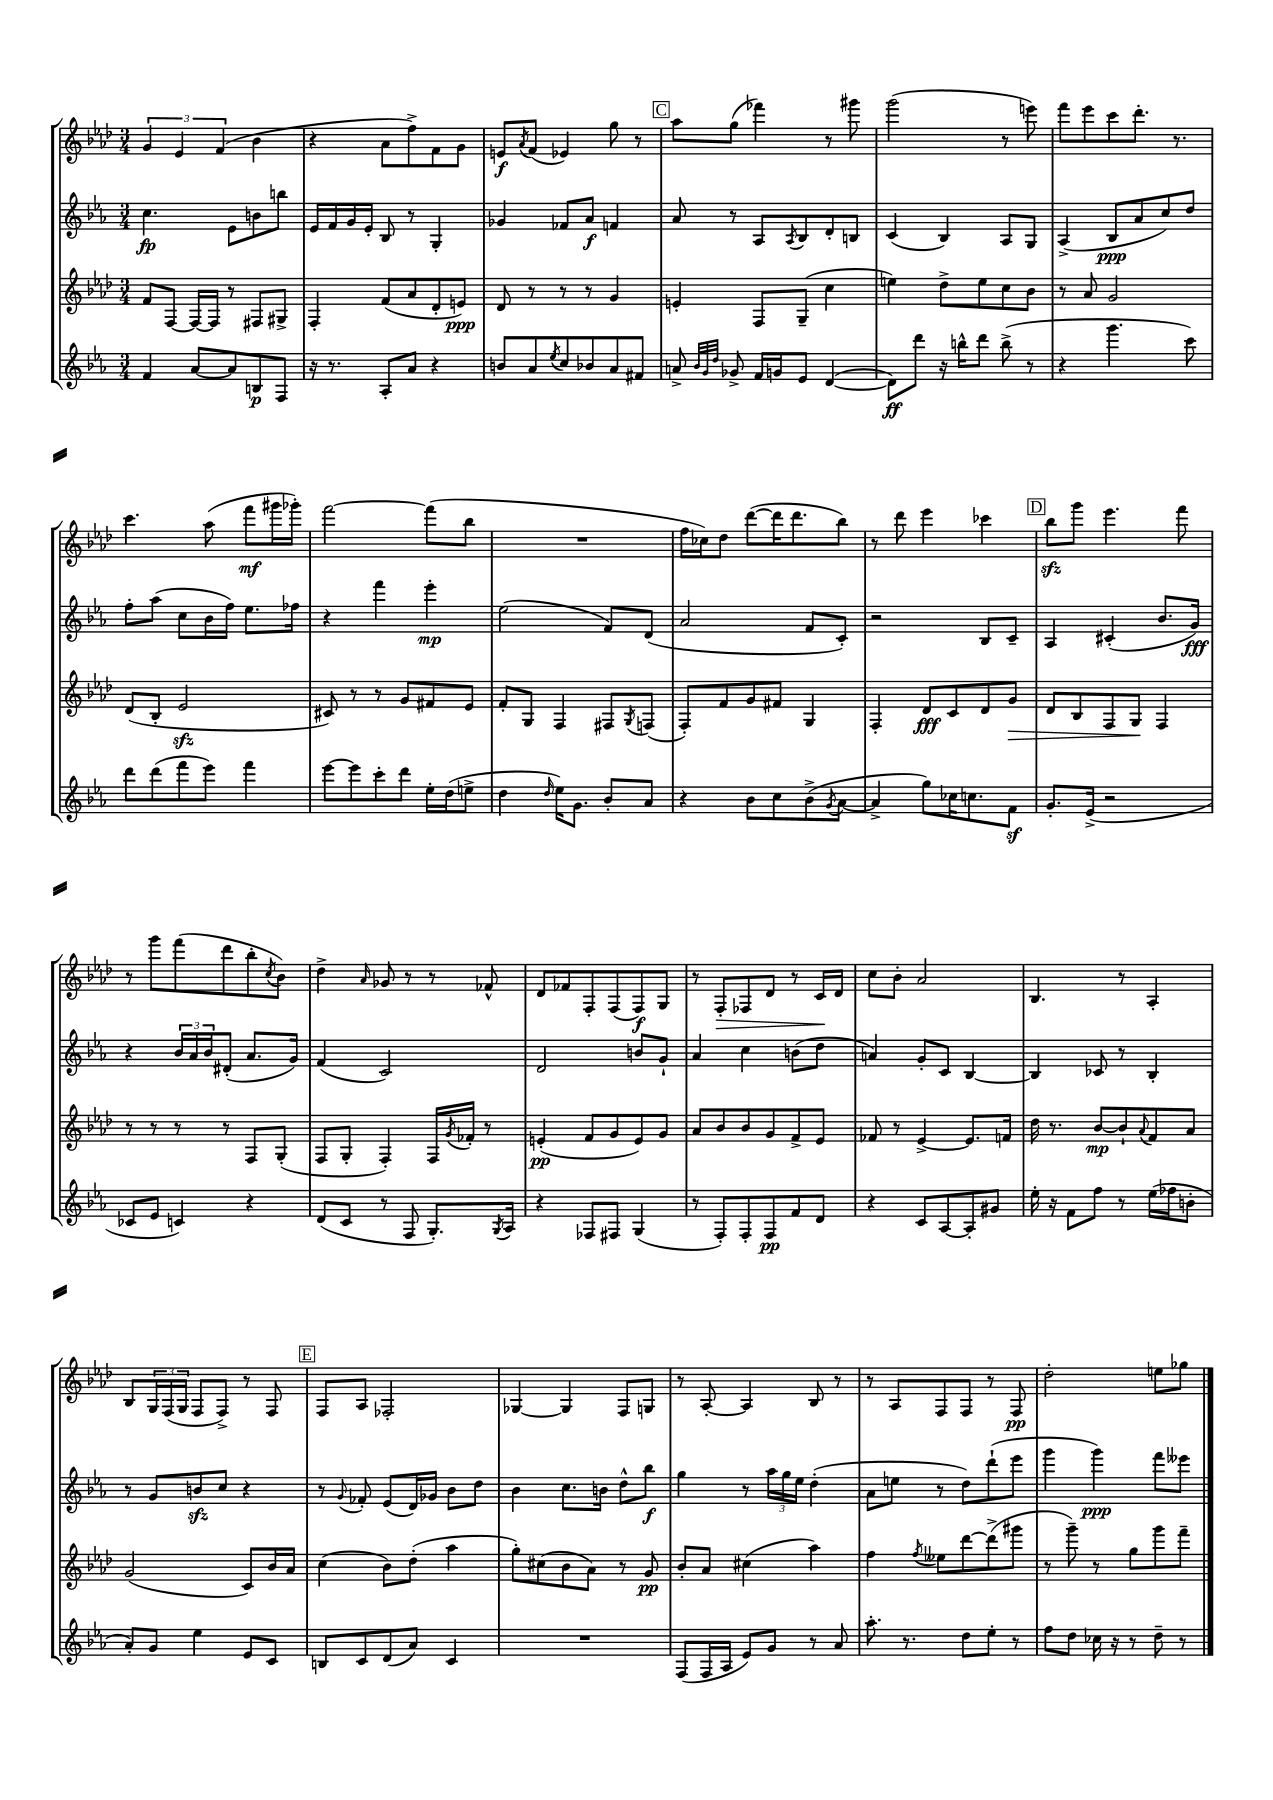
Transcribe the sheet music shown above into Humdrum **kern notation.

**kern	**kern	**kern	**kern
*staff4	*staff3	*staff2	*staff1
*clefG2	*clefG2	*clefG2	*clefG2
*k[b-e-a-]	*k[b-e-a-d-]	*k[b-e-a-]	*k[b-e-a-d-]
*M3/4	*M3/4	*M3/4	*M3/4
4f	8f	4.cc	6g
.	[8F	.	.
.	.	.	6e-
[8a-	16F_	.	.
.	16F]	.	.
.	.	.	(6f
8a-]	8r	8e-	.
8B	8F#	8b	4b-
8F	8G#^	8bb	.
=	=	=	=
16r	4F'	16e-	4r
8.r	.	16f	.
.	.	16g	.
.	.	16e-'	.
8A-'	(8f	8B-	8a-
8a-	8a-	8r	8ff^)
4r	8d-'	4G'	8f
.	8e)	.	8g
=	=	=	=
8b	8d-	4g-	8e
.	.	.	8qa-
8a-	8r	.	(8f
8qee-	.	.	.
8cc	8r	8f-	4e-)
8b-	8r	8a-	.
8a-	4g	4f	8gg
8f#	.	.	8r
=	=	=	=
8a^	4e'	8a-	8aa-
32qqb-	.	.	.
32qqg	.	.	.
32qqdd	.	.	.
8g-^	.	8r	(8gg
16f	8F	8A-	4fff-)
16g	.	.	.
.	.	8qA-	.
8e-	(8G~	8B-	.
([4d	4cc	8d'	8r
.	.	8B	8ggg#
=	=	=	=
8d])	4ee)	(4c	(2ggg
8ddd	.	.	.
16r	8dd-^	4B-)	.
16bb^^	.	.	.
8ddd	8ee	.	.
(8bb^	8cc	8A-	8r
8r	8b-	8G	8eee)
=	=	=	=
4r	8r	(4A-^	8fff
.	8a-	.	8eee-
4.ggg	2g	8B-	8ccc
.	.	8a-	8.ddd-'
.	.	8cc)	.
.	.	.	8.r
8ccc)	.	8dd	.
=	=	=	=
8ddd	(8d-	8ff'	4.ccc
(8ddd	8B-'	(8aa-	.
8fff	2e-	8cc	.
8eee-)	.	16b-	(8aa-
.	.	16ff)	.
4fff	.	8.ee-	8fff
.	.	.	16ggg#
.	.	16ff-	16ggg-')
=	=	=	=
[8eee-	8c#)	4r	[2fff
8eee-]	8r	.	.
8ccc'	8r	4fff	.
8ddd	8g	.	.
16ee-'	8f#	4eee-'	(8fff]
(16dd	.	.	.
8ee^	8e-	.	8bb-
=	=	=	=
4dd	8f'	(2ee-	2.r
.	8G	.	.
16qqdd	.	.	.
16ee-)	4F	.	.
8.g	.	.	.
8b-'	8F#	8f)	.
.	8qG	.	.
8a-	(8F	(8d	.
=	=	=	=
4r	8F')	2a-	16ff
.	.	.	16cc-)
.	8f	.	8dd-
8b-	8g	.	([8ddd-
8cc	8f#	.	16ddd-]
.	.	.	8.ddd-
(8b-^	4G	8f	.
8qg	.	.	.
[8a-	.	8c')	8bb-)
=	=	=	=
4a-^]	4F'	2r	8r
.	.	.	8ddd-
8gg)	8d-	.	4eee-
16cc-	8c	.	.
8.cc	.	.	.
.	8d-	8B-	4ccc-
8f	8g	8c~	.
=	=	=	=
8.g'	8d-	4A-	8bb-
.	8B-	.	8ggg
(16e-^	.	.	.
2r	8F	(4c#'	4.eee-
.	8G	.	.
.	4F	8.b-	.
.	.	.	8fff
.	.	16g)	.
=	=	=	=
8c-	8r	4r	8r
8e-	8r	.	8ggg
4c)	8r	24b-	(8fff
.	.	24a-	.
.	.	24b-	.
.	8r	(8d#'	8ddd-
4r	8F	8.a-	8bb-'
.	.	.	8qcc
.	(8G'	.	8b-)
.	.	16g)	.
=	=	=	=
(8d	8F	(4f	4dd-^
8c	8G'	.	.
.	.	.	16qqa-
8r	4F')	2c)	8g-
8F	.	.	8r
8.G')	16F	.	8r
.	8qg	.	.
.	16f-'	.	.
.	8r	.	8f-^^
8qG	.	.	.
16A-	.	.	.
=	=	=	=
4r	(4e'	2d	8d-
.	.	.	8f-
8F-	8f	.	8F'
8F#	8g	.	(8F
(4G	8e)	8b	8F)
.	8g	8g`	8G
=	=	=	=
8r	8a-	4a-	8r
8F')	8b-	.	8F'
8F'	8b-	4cc	8F-
8F	8g	.	8d-
8f	8f^	(8b	8r
8d	8e-	8dd	16c
.	.	.	16d-
=	=	=	=
4r	8f-	4a)	8cc
.	8r	.	8b-'
8c	[4e-^	8g'	2a-
[8A-	.	8c	.
8A-']	8.e-]	[4B-	.
8g#	.	.	.
.	16f	.	.
=	=	=	=
16ee-'	16dd-	4B-]	4.B-
16r	8.r	.	.
8f	.	.	.
8ff	[8b-	8c-	.
8r	8b-`]	8r	8r
.	8qqa-	.	.
(16ee-	8f	4B-'	4A-'
16ff-	.	.	.
8b'	8a-	.	.
=	=	=	=
8a-')	(2g	8r	8B-
8g	.	8g	24G
.	.	.	(24F
.	.	.	24G
4ee-	.	8b	8F
.	.	8cc	8F^)
8e-	8c)	4r	8r
8c	16b-	.	8F
.	16a-	.	.
=	=	=	=
8B	(4cc	8r	8F
.	.	8qqg	.
8c	.	8f-'	8A-
(8d	8b-)	(8e-	2F-'
8a-)	(8dd-'	16d)	.
.	.	16g-	.
4c	4aa-	8b-	.
.	.	8dd	.
=	=	=	=
2.r	8gg')	4b-	[4G-
.	(8cc#	.	.
.	8b-	8.cc	4G-]
.	8a-)	.	.
.	.	16b	.
.	8r	8dd^^	8F
.	8g	8bb-	8G
=	=	=	=
(8F	8b-'	4gg	8r
16F	8a-	.	[8A-'
16A-	.	.	.
8e-)	(4cc#	8r	4A-]
8g	.	24aa-	.
.	.	24gg	.
.	.	24ee-	.
8r	4aa-)	(4dd'	8B-
8a-	.	.	8r
=	=	=	=
8.aa-'	4ff	8a-	8r
.	.	8ee	8A-
8.r	.	.	.
.	8qff	.	.
.	8ee--	8r	8F
8dd	[8ddd-	8dd)	8F
8ee-'	(8ddd-^]	(8ddd`	8r
8r	8ggg#	8eee-	8F
=	=	=	=
8ff	8r	4ggg	2dd-'
8dd	8ggg~)	.	.
16cc-	8r	4ggg)	.
16r	.	.	.
8r	8gg	.	.
8dd~	8ggg	8fff	8ee
8r	8fff~	8eee--	8gg-
==	==	==	==
*-	*-	*-	*-
